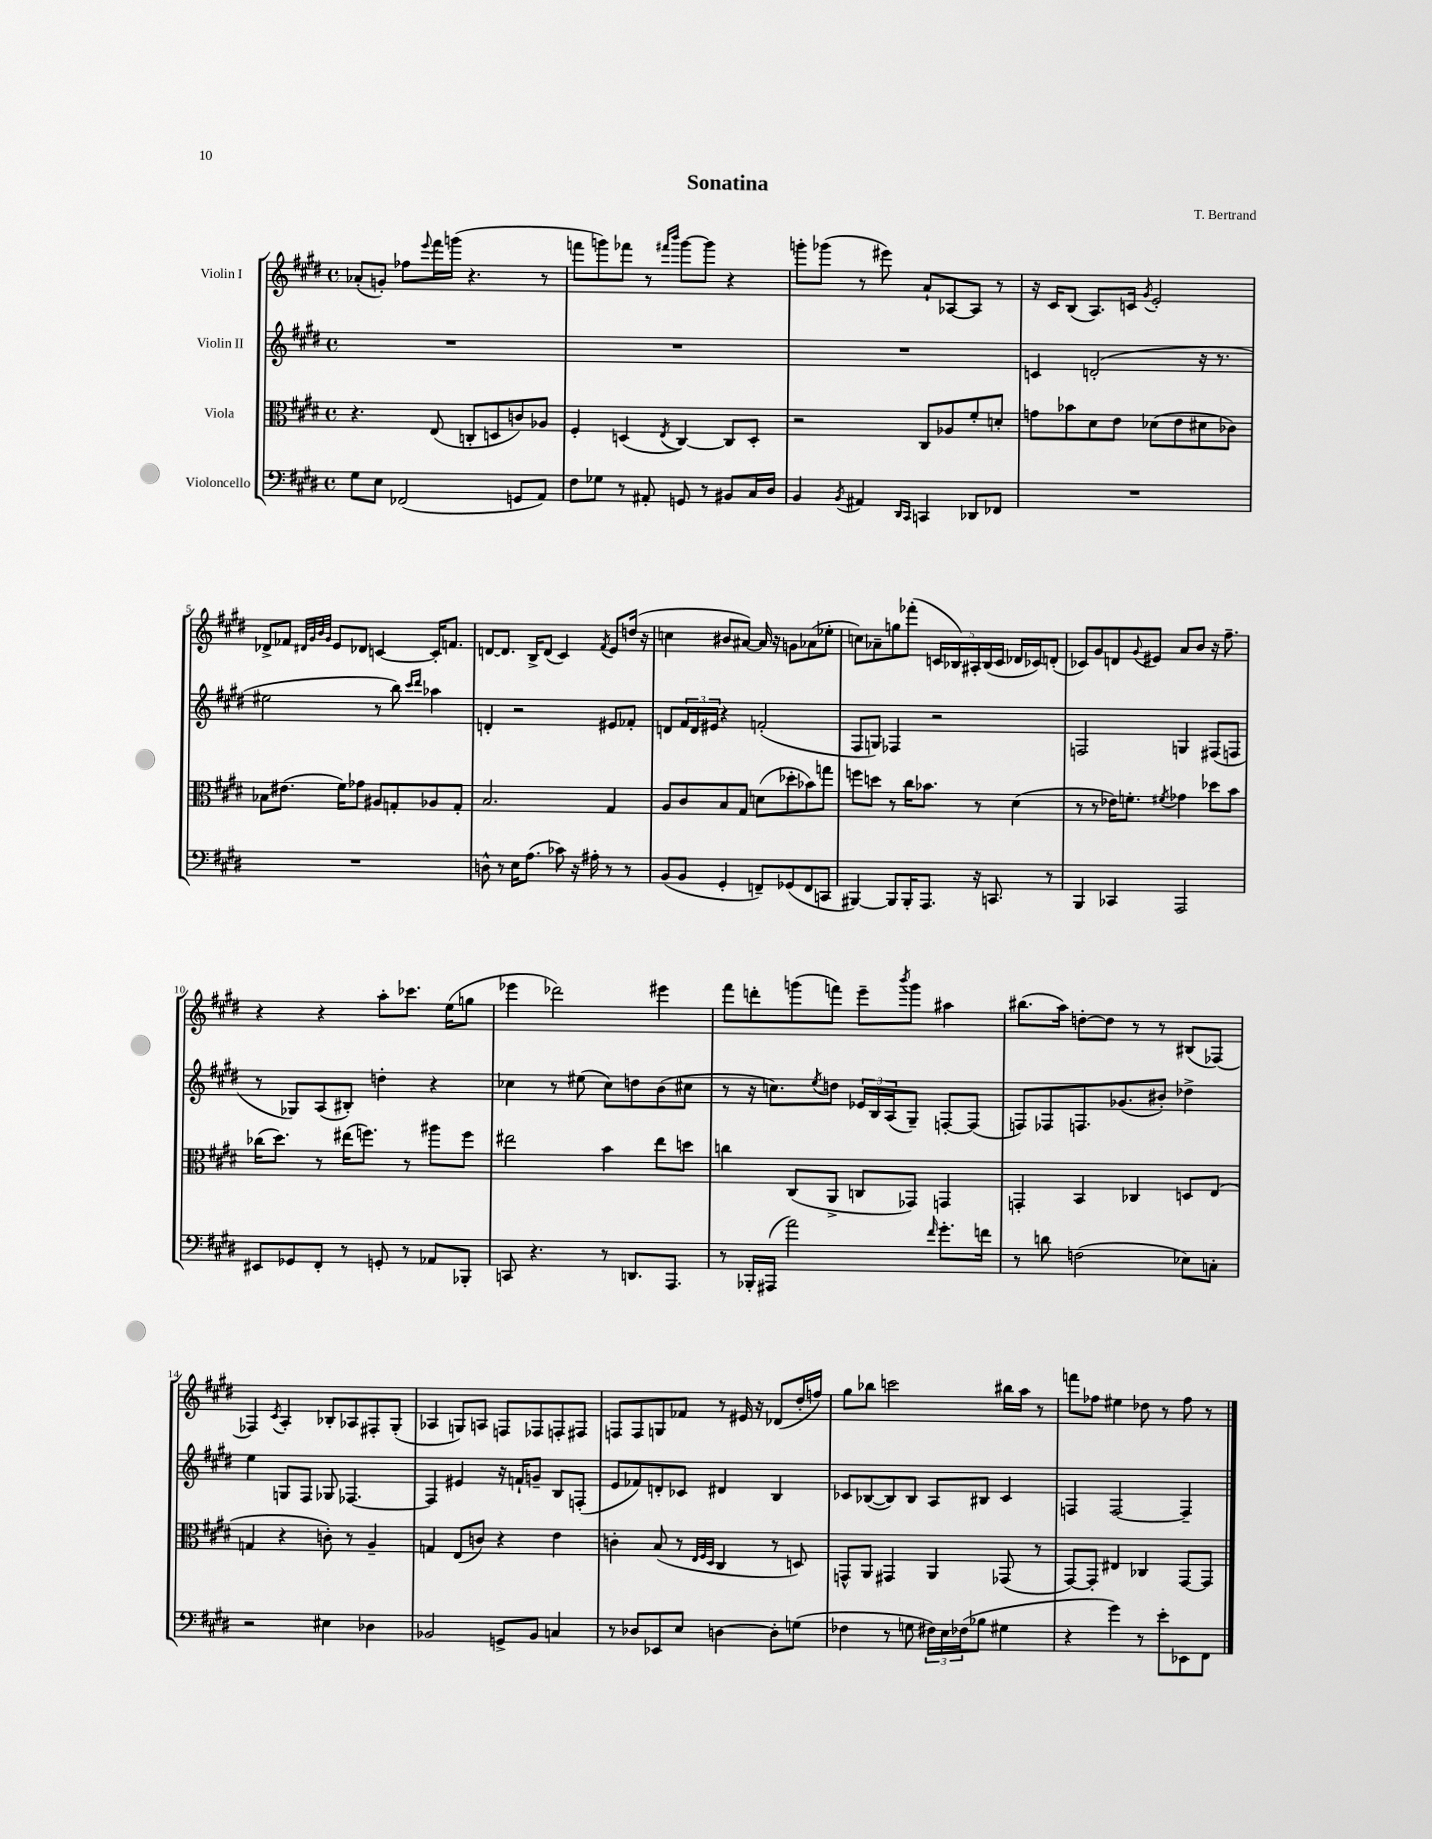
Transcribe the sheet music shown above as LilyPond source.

\header { title = "Sonatina" composer = "T. Bertrand" }
<<
\new StaffGroup <<
\new Staff = "s0" \with { instrumentName = "Violin I" } {
    \clef treble \key e \major \defaultTimeSignature \time 4/4
    aes'8-.( g'8-.) fes''8 \appoggiatura { e'''8 } fis'''16 g'''16( r4. r8 |
    f'''8 g'''8) fes'''8 r8 \grace { fis'''16 b'''16 } g'''8~ g'''8 r4 |
    g'''8-. ges'''8( r8 eis'''8) a'8-! aes8~ aes8 r8 |
    r16 cis'16 b8( a8.) c'16 \acciaccatura { gis'8 } e'2-. |
    des'8-> fes'8 \grace { dis'32 gis'32 b'32 gis'32 } e'8 des'8 c'4~ c'16-. f'8. |
    d'8~ d'8. b16-> d'8( cis'4) \acciaccatura { fis'8 } e'8 d''16( r16 |
    c''4 bis'8 ais'8~) ais'16 r16 g'8 aes'8( ees''8-. |
    c''8) aes'8-- g''8 fes'''8-.( \tuplet 5/4 { c'16 bes16) ais16-. bes16( c'16 } des'16 ces'16) d'8-.( |
    ces'8) gis'8 d'8 \appoggiatura { gis'8 } eis'8 a'8 b'8 r16 fis''8.-- |
    r4 r4 a''8-. ces'''8. e''16( g''8 |
    ees'''4 des'''2) eis'''4 |
    fis'''8 d'''8-. g'''8( f'''8) e'''8-- \acciaccatura { b'''8 } g'''8 ais''4 |
    bis''8.( a''16) d''8~-. d''8 r8 r8 bis8( fes8~) |
    fes4 \acciaccatura { cis'8 } a4-. bes8-. aes8 fis8-. gis8-.( |
    aes4 g8) a8 f8 fes8 f8-. fis8 |
    f8 f8 g8 fes'8 r8 eis'16 r16 des'8( dis''16-. f''16) |
    gis''8 bes''8 c'''2 bis''16 a''16 r8 |
    f'''8 fes''8 eis''4 des''8 r8 fes''8 r8 \bar "|." |
}
\new Staff = "s1" \with { instrumentName = "Violin II" } {
    \clef treble \key e \major \defaultTimeSignature \time 4/4
    R1 |
    R1 |
    R1 |
    c'4 d'2-.( r16 r8. |
    eis''2 r8 b''8) \grace { cis'''16 dis'''16 } aes''4 |
    d'4-. r2 eis'8 fes'8-. |
    d'8 \tuplet 3/2 { fis'16 d'16 eis'16 } r4 f'2-.( |
    fis8 g8) fes4 r2 |
    f2 g4 fis8( f8 |
    r8 ges8) a8( bis8-.) d''4-. r4 |
    ces''4 r8 eis''8( ces''8) d''8 b'8( cis''8 |
    r8 r16 c''8.) \acciaccatura { e''8 } d''8 \tuplet 3/2 { ees'16 b16 a16( } gis8--) f8~-. f8( |
    f8) fes8 f8. ges'8.( bis'8-.) des''4-> |
    e''4 g8 fis8 ges8 fes4.~ |
    fes4 eis'4 r16 f'16-! g'8-- b8 f8-.( |
    e'8 fes'8) d'8-. ces'8 dis'4 b4 |
    ces'8 bes8~( bes8) bes8 a8 bis8 ces'4 |
    f4 f2~ f4-- \bar "|." |
}
\new Staff = "s2" \with { instrumentName = "Viola" } {
    \clef alto \key e \major \defaultTimeSignature \time 4/4
    r4. e8( c8-. d8 c'8) aes8 |
    fis4-. d4( \acciaccatura { e8 } cis4~) cis8 d8-. |
    r2 cis8 aes8 fis'8-. d'8-. |
    g'8 bes'8 dis'8 e'8 des'8( e'8 dis'8 ces'8) |
    bes8 eis'8.( fis'16) ges'8 ais8 g8-. aes8 g8-. |
    b2. gis4 |
    a8 cis'8 b8 gis8 d'8( des''8-. bes'8) g''8 |
    f''8 d''8 r8 cis''16 bes'8. r8 dis'4( |
    r8 r8 ees'16) f'8.-. \acciaccatura { fis'8 } ges'4 des''8 b'8 |
    ces''16( dis''8.) r8 eis''16( f''8.) r8 ais''8 f''8 |
    eis''2 b'4 eis''8 d''8 |
    c''4 cis8( a,8-> c8 ges,8) g,4 |
    g,4-. b,4 ces4 d8 e8( |
    g4 r4 c'8-.) r8 a4-- |
    g4 e8( c'8) r4 e'4 |
    c'4-. b8( r8 \grace { e32 fis32 dis32 } cis4 r8 d8) |
    g,8-^ a,8 gis,4 a,4 ges,8( r8 |
    gis,8~) gis,8-. eis4 ces4 gis,8~ gis,8 \bar "|." |
}
\new Staff = "s3" \with { instrumentName = "Violoncello" } {
    \clef bass \key e \major \defaultTimeSignature \time 4/4
    gis8 e8 fes,2( g,8 a,8) |
    fis8 ges8 r8 ais,8-. g,8 r8 bis,8 cis16 dis16 |
    b,4 \acciaccatura { b,8 } ais,4 \grace { dis,16 cis,16 } c,4 des,8 fes,8 |
    R1 |
    R1 |
    d8-^ r8 e16 a8.( ces'8) r16 ais16-. r8 r8 |
    b,8( b,8 gis,4-. f,8--) ges,8( f,8 c,8 |
    bis,,4~) bis,,8 bis,,16-. a,,8. r16 c,8. r8 |
    b,,4 ces,4 a,,2 |
    eis,8 ges,8 fis,8-. r8 g,8-. r8 aes,8 bes,,8-. |
    c,8 r4. r8 d,8. a,,8. |
    r8 bes,,16-. ais,,16( a'2) \grace { fis'16 } gis'8.-. f'16 |
    r8 d'8 f2( ees8) c8-. |
    r2 eis4 des4 |
    bes,2 g,8-> bes,8 c4 |
    r8 des8 ees,8 e8 d4~ d8-. g8( |
    fes4 r8 g8 \tuplet 3/2 { fis16) e16 fes16( } bes8 gis4 |
    r4 gis'4) r8 e'8-. ees,8 fis,8 \bar "|." |
}
>>
>>
